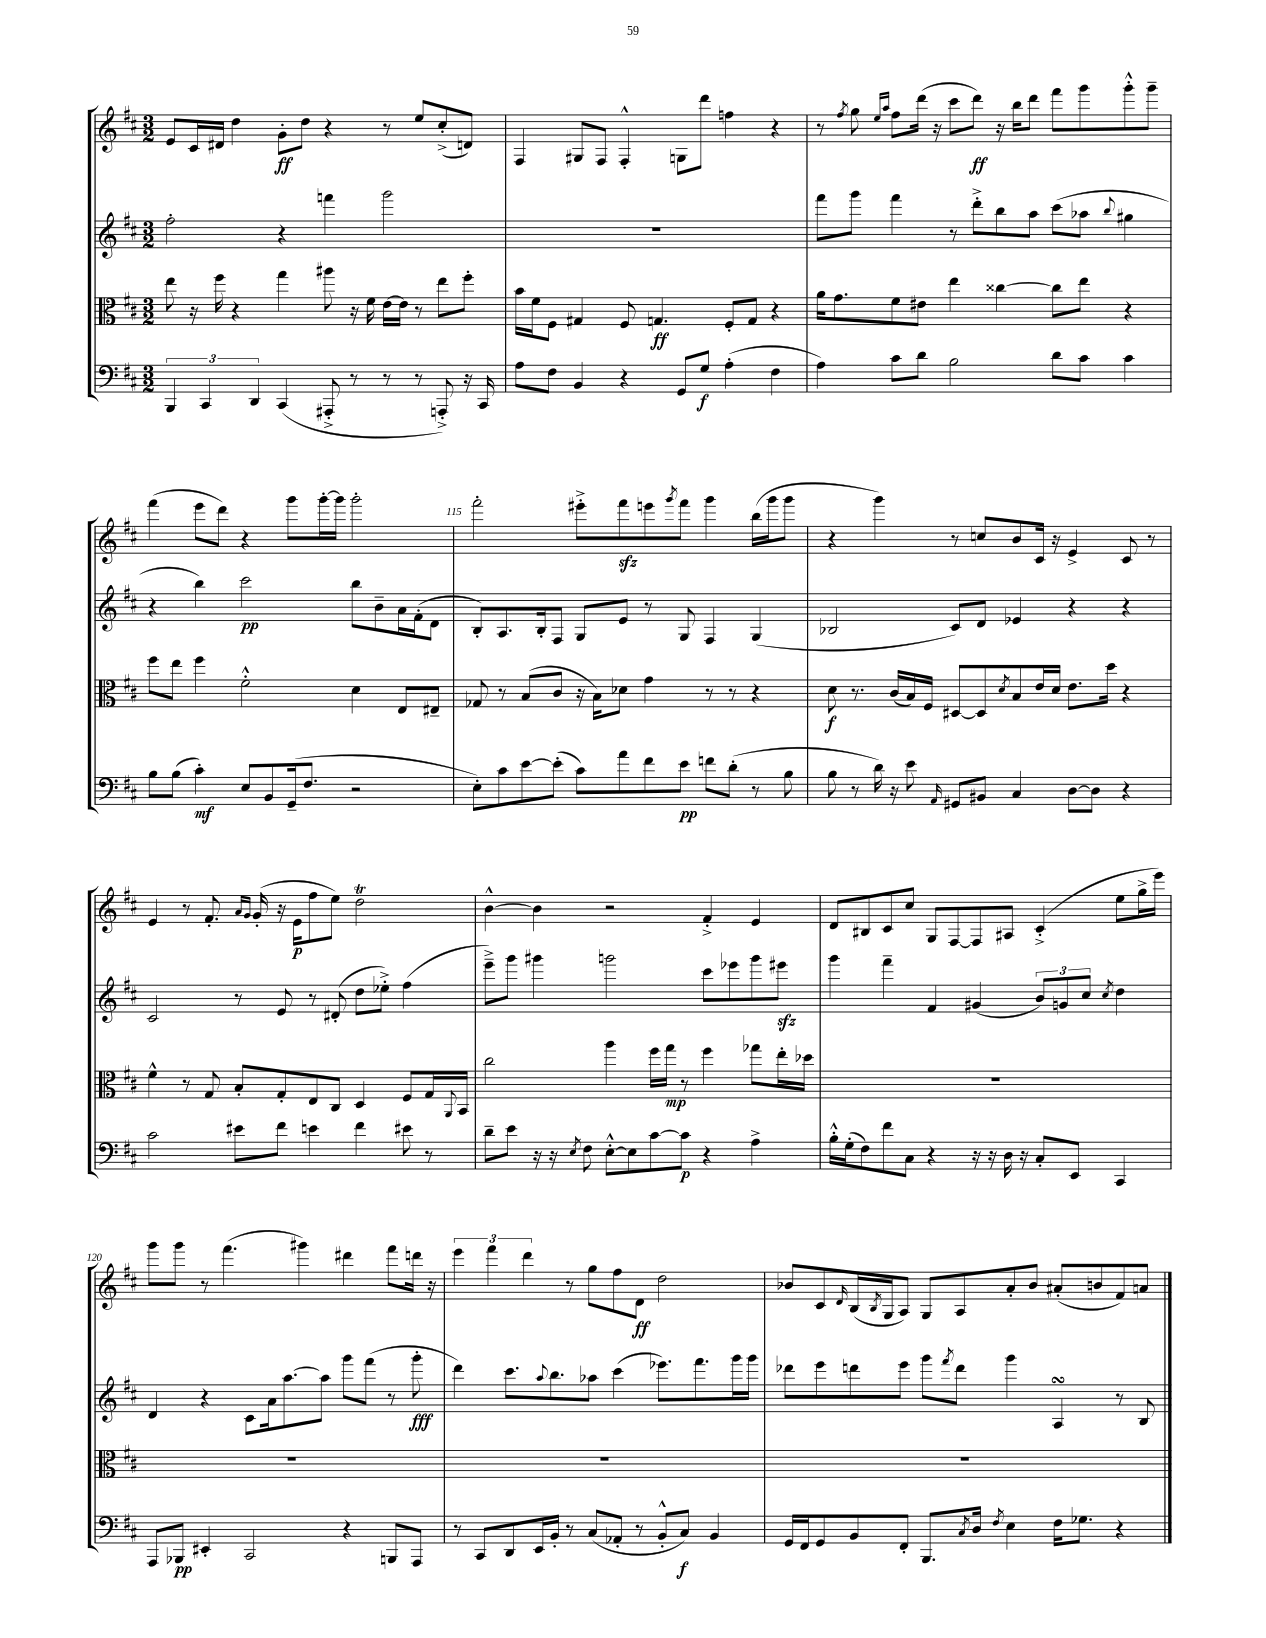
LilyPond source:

<<
\new StaffGroup <<
\new Staff = "s0" {
    \clef treble \key d \major \numericTimeSignature \time 3/2
    e'8 cis'16 dis'16 d''4 g'8-.\ff d''8 r4 r8 e''8 cis''8-.->( d'8) |
    fis4 gis8 fis8 fis4-.-^ g8 d'''8 f''4 r4 |
    r8 \acciaccatura { fis''8 } g''8 \grace { e''16 a''16 } fis''8 d'''16( r16 cis'''8 d'''8\ff) r16 b''16 d'''8 fis'''8 g'''8 g'''8-.-^ g'''8-- |
    fis'''4( e'''8 d'''8) r4 g'''8 g'''16~-. g'''16 g'''2-. |
    fis'''2-. eis'''8-.-> fis'''8\sfz e'''8 \acciaccatura { g'''8 } fis'''8 g'''4 b''16( g'''16 g'''8 |
    r4 g'''4) r8 c''8 b'8 cis'16 r16 e'4-> cis'8 r8 |
    e'4 r8 fis'8.-. \grace { a'16 g'16 } g'16-.( r16 e'16\p fis''8 e''8) d''2\trill |
    b'4~-^ b'4 r2 fis'4-.-> e'4 |
    d'8 bis8 cis'8 cis''8 g8 fis8~ fis8 ais8 cis'4-.->( e''8 g''16-> e'''16) |
    g'''8 g'''8 r8 fis'''4.( gis'''4) dis'''4 fis'''8 d'''16 r16 |
    \tuplet 3/2 { e'''4 fis'''4 d'''4 } r8 g''8 fis''8 d'8\ff d''2 |
    bes'8 cis'8 \grace { d'16 } b16( \acciaccatura { b8 } g16 a8) g8 a8 a'8-. bes'8 ais'8-.( b'8 fis'8) a'8 \bar "|." |
}
\new Staff = "s1" {
    \clef treble \key d \major \numericTimeSignature \time 3/2
    fis''2-. r4 f'''4 g'''2 |
    R1. |
    fis'''8 g'''8 fis'''4 r8 d'''8-.-> b''8 a''8 cis'''8( aes''8 \appoggiatura { b''8 } gis''4 |
    r4 b''4) cis'''2\pp b''8 b'8-- a'16 fis'16-.( d'8 |
    b8-.) a8. b16-. fis8 g8 e'8 r8 g8 fis4 g4( |
    bes2 cis'8) d'8 ees'4 r4 r4 |
    cis'2 r8 e'8 r8 dis'8-.( d''8 ees''8-.->) fis''4( |
    e'''8--->) g'''8 gis'''4 g'''2 cis'''8 ees'''8 g'''8 eis'''8\sfz |
    g'''4 fis'''4-- fis'4 gis'4( \tuplet 3/2 { b'8) g'8 cis''8 } \acciaccatura { cis''8 } d''4 |
    d'4 r4 cis'8 a'16 a''8.~ a''8 g'''8 fis'''8( r8 g'''8-.\fff |
    d'''4) cis'''8. \appoggiatura { a''8 } b''8. aes''8 cis'''4( ees'''8.) fis'''8. g'''16 g'''16 |
    des'''8 e'''8 d'''8 e'''8 g'''8 \acciaccatura { fis'''8 } d'''8 g'''4 a4\turn r8 b8 \bar "|." |
}
\new Staff = "s2" {
    \clef alto \key d \major \numericTimeSignature \time 3/2
    e''8 r16 fis''16 r4 g''4 ais''8 r16 fis'16 e'16~ e'16 r8 e''8 fis''8-. |
    b'16 fis'16 fis8 gis4 fis8 g4.\ff fis8-. g8 r4 |
    a'16 g'8. fis'8 eis'8 e''4 cisis''4~ cisis''8 e''8 r4 |
    fis''8 e''8 fis''4 fis'2-.-^ d'4 e8 eis8-- |
    ges8 r8 b8( cis'8 r16 b16) des'8 g'4 r8 r8 r4 |
    d'8\f r8. cis'16( b16) fis16 dis8~ dis8 \acciaccatura { d'8 } b8 e'16 d'16 e'8. d''16 r4 |
    fis'4-^ r8 g8 b8-. g8-. e8 cis8 d4 fis8 g16 \appoggiatura { a,8 } b,16 |
    cis''2 a''4 fis''16 g''16\mp r8 fis''4 ges''8 e''16-. des''16 |
    R1. |
    R1. |
    R1. |
    R1. \bar "|." |
}
\new Staff = "s3" {
    \clef bass \key d \major \numericTimeSignature \time 3/2
    \tuplet 3/2 { b,,4 cis,4 d,4 } cis,4( ais,,8-.-> r8 r8 r8 a,,8-.->) r16 cis,16 |
    a8 fis8 b,4 r4 g,8 g8\f a4-.( fis4 |
    a4) cis'8 d'8 b2 d'8 cis'8 cis'4 |
    b8 b8( cis'4-.\mf) e8 b,8 g,16--( fis8. r2 |
    e8-.) cis'8 e'8~ e'8-.( cis'8) a'8 fis'8 e'8\pp f'8 d'8-.( r8 b8 |
    b8 r8 d'16) r16 e'8 \grace { a,16 } gis,8 bis,8 cis4 d8~ d8 r4 |
    cis'2 eis'8 fis'8 e'4 fis'4 eis'8 r8 |
    d'8-- e'8 r16 r16 \acciaccatura { e8 } fis8 e8~-.-^ e8 cis'8~ cis'8\p r4 a4-> |
    b16-.-^ g16-.( fis8) fis'8 cis8 r4 r16 r16 d16 r16 cis8-. e,8 cis,4 |
    a,,8 bes,,8\pp eis,4-. cis,2 r4 b,,8 a,,8 |
    r8 cis,8 d,8 e,16 b,16-. r8 cis8( aes,8-. r8 b,8-.-^ cis8\f) b,4 |
    g,16 fis,16 g,8 b,8 fis,8-. b,,8. \acciaccatura { cis8 } d16 \acciaccatura { fis8 } e4 fis16 ges8. r4 \bar "|." |
}
>>
>>
\layout { \context { \Score currentBarNumber = #111 \override BarNumber.break-visibility = ##(#f #t #t) barNumberVisibility = #(every-nth-bar-number-visible 5) } }
